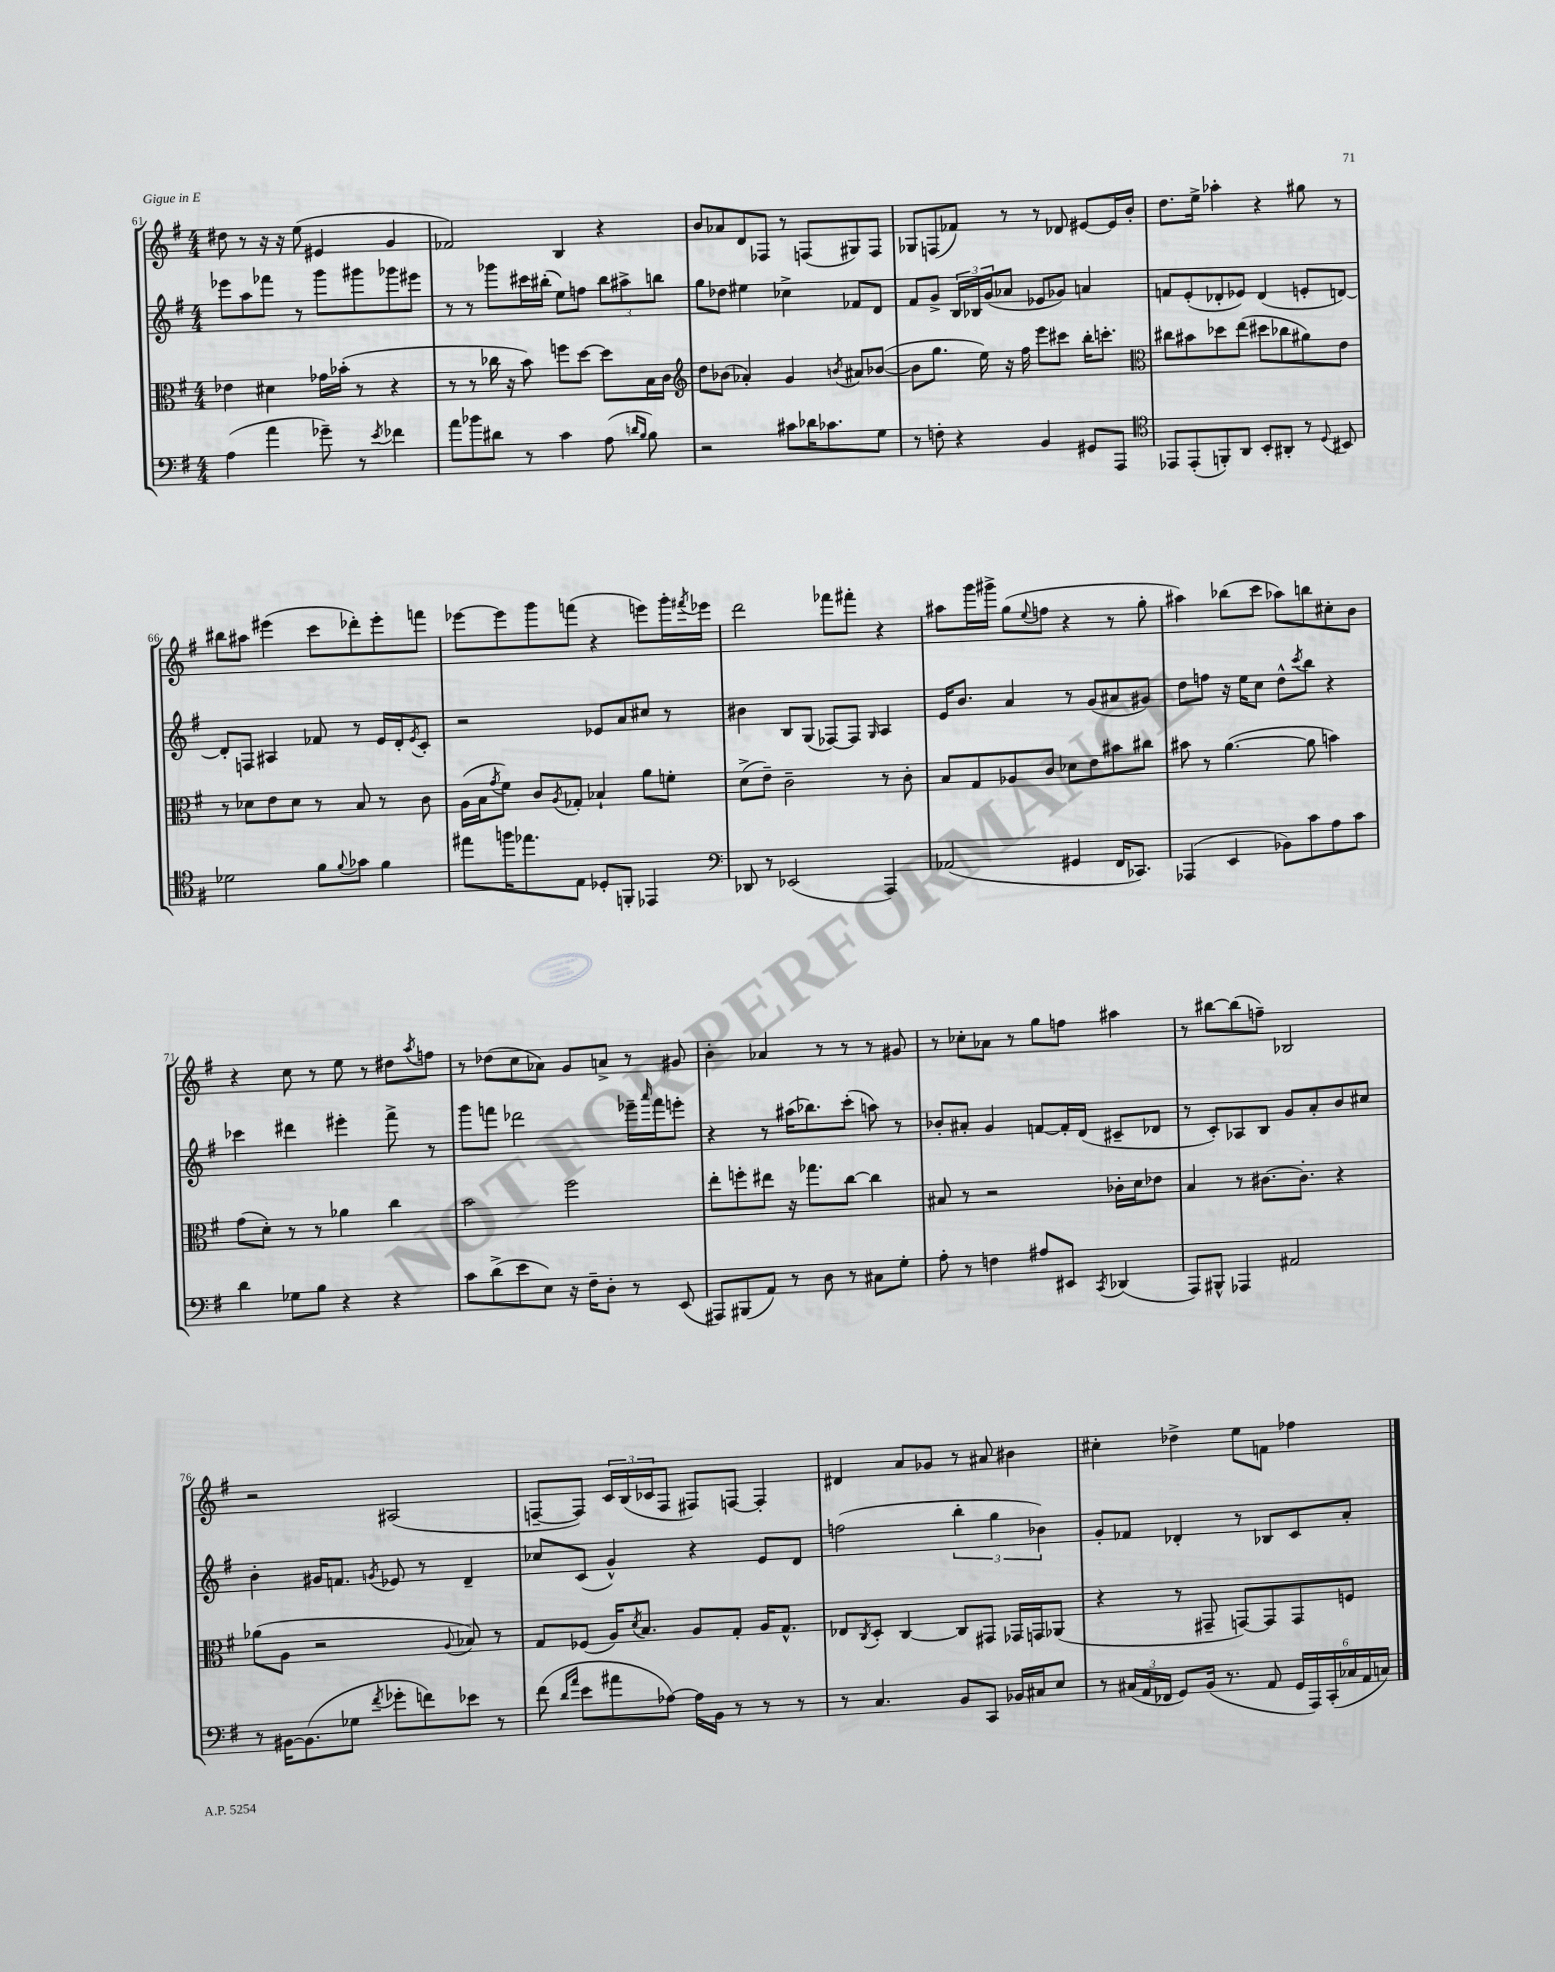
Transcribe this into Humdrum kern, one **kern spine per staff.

**kern	**kern	**kern	**kern
*staff4	*staff3	*staff2	*staff1
*clefF4	*clefC3	*clefG2	*clefG2
*k[f#]	*k[f#]	*k[f#]	*k[f#]
*M4/4	*M4/4	*M4/4	*M4/4
(4A\	4e-\	8eee-\L	8dd#\
.	.	8aa\	8r
4a\	4d#\	8fff-\J	16r
.	.	.	16r
.	.	8r	(8ee\
8g-~\)	16g-\LL	8ggg\L	4e#/
.	(16b-'\JJ	.	.
8r	8r	8ggg#\	.
8qe/	.	.	.
4f-\	4r	8ggg-\	4g/
.	.	8eee#\J	.
=	=	=	=
8a\L	8r	8r	2f-/)
8b-\	8r	8r	.
8d#\J	16cc-\	8ggg-\L	.
.	16r	.	.
8r	8b\)	16ccc#\L	.
.	.	(16bb#'\JJ	.
4c\	8ff\L	8ee\L)	4B/
.	[8dd\J	8ff\J	.
(8A\	8dd\]L	12bb#\L	4r
.	.	12aa#^\	.
16qqd/LL	.	.	.
16qqB/JJ	.	.	.
8B\)	16B\L	.	.
.	.	12bb\J	.
.	16c\JJ	.	.
=	=	=	=
*	*clefG2	*	*
2r	8dd\L	8gg\L	8b/L
.	(8b-\J	8dd-\J	8a-/
.	4a-'/)	4ee#\	8d/
.	.	.	8F-/J
8c#\L	4g/	4cc-^\	8r
16d-\K	.	.	(8F/L
8.c-\	.	.	.
.	8qb/	.	.
.	8a#/L	8f-/L	8G#/)
8G\J	([8b-/J	8d/J	8F/J
=	=	=	=
8r	8b-\]L	8f#/L	8G-/L
8F'\	8.gg\J	8g^/J	(8F/
4r	.	24B/LL	8f-/J)
.	.	24B-/	.
.	16ee\)	.	.
.	.	(24g/J	.
.	16r	8a-/J	8r
.	16ff#\	.	.
4BB/	8eee\L	8e-/L	8r
.	8ccc#\J	8g-/J)	8d-/
8GG#/L	16bb'\LK	4a/	[8e#/L
.	8.ccc'\J	.	.
8AAA/J	.	.	16e#/]L
.	.	.	16b'/JJ
=	=	=	=
*clefC4	*clefC3	*	*
8EE-/L	8cc#\L	8f/L	8.dd\L
(8EE-'/	8b#\	(8e'/	.
.	.	.	16ee^\Jk
8FF'/)	8dd-\	8d-'/	4aa-'\
8AA/J	(8ee\J	8e-/J)	.
8BB'/L	8dd#\L	(4d-/	4r
8AA#'/J	8cc-\	.	.
8r	8a#\)	8e'/L	8gg#\
8qqD/	.	.	.
8BB#/	8e\J	[8d/J)	8r
=	=	=	=
2d-\	8r	8d'/]L	8bb#\L
.	8d-\L	8F/J	8aa#\J
.	8e\	4A#/	(4eee#\
.	8d-\J	.	.
8f#\L	8r	8f-/	8ccc\L
8qqf#/	.	.	.
8g-\J	8B/	8r	8ddd-'\)
4f#\	8r	16e/LL	8eee#'\
.	.	16d'/J	.
.	.	8qe/	.
.	8c\	8c'/J	8fff\J
=	=	=	=
8ee#\L	(16A\LL	2r	[8eee-\L
.	16B\J	.	.
.	8qg/	.	.
16ff\K	8f#\J)	.	8eee-\]
8.ee-\	.	.	.
.	8c/L	.	8ggg\
.	8qA/	.	.
8E\J	8G-'/J	.	(8fff\J
8D-'/L	4B-`/	8e-/L	4r
8FF'/J	.	8a/	.
4EE-/	8a\L	8cc#/J	8eee\L)
.	8f'\J	8r	16ggg'\L
.	.	.	8qfff#/
.	.	.	16eee-\JJ
=	=	=	=
*clefF4	*	*	*
8DD-/	(8d^\L	4b#\	2ddd\
8r	8e~\J)	.	.
(2EE-/	2c~\	8B/L	.
.	.	(8G/J	.
.	.	[8F-/L)	8fff-\L
.	.	8F-/]J	8fff#'\J
.	.	16qqG/	.
4AAA/)	8r	4A/	4r
.	8c'\	.	.
=	=	=	=
(2AA-/	8B/L	16e/LK	8aa#\L
.	.	8.b/J	.
.	8G/	.	16ggg\L
.	.	.	16ggg#^\JJ
.	8A-/	4a/	(8gg\L
.	.	.	8qqee/
.	8c/J	.	8ff\J
4GG#/	8d-\L	8r	4r
.	8e\	(8g/L	.
16FF#/LK	8b#\	8a#/	8r
8.CC-/J)	.	.	.
.	8cc#\J	8g#/J)	8gg'\
=	=	=	=
(4AAA-/	8b#\	8dd\L	4aa#\)
.	8r	8ff\J	.
4EE/	([4.a\	16r	(8bb-\L
.	.	16ee\LK	.
.	.	8cc\J	8ccc\J
8BB-\L)	.	8dd^^\L	8aa-\L)
.	.	8qccc/	.
8c\	8a\]	8bb\J	8bb\
8A\	4b\)	4r	8cc#'\
8c\J	.	.	8b\J
=	=	=	=
4d\	(8g\L	4ccc-\	4r
.	8d'\J)	.	.
8G-\L	8r	4ddd#\	8cc\
8B\J	8r	.	8r
4r	4a-\	4eee#'\	8ee\
.	.	.	8r
4r	4cc\	8fff#^\	8dd#\L
.	.	.	8qaa/
.	.	8r	8ff\J
=	=	=	=
8c\L	2b\	8ggg\L	8r
(8d^\	.	8fff\J	(8dd-\L
8e\	.	2ddd-\	8cc\
8E\J)	.	.	8a-\J)
16r	2ff#\	.	8g/L
16F#~\LK	.	.	.
8D'\J	.	.	8a^/J
8r	.	16eee-~\LL	8r
.	.	16qqaaa/	.
.	.	16fff\J	.
(8EE/	.	8eee'\J	8g#/
=	=	=	=
8AAA#/L)	8ee'\L	4r	4b'\
(8BBB#/	8ff'\	.	.
8AA/J)	8ee#\J	8r	4a-/
8r	16r	(16aa#\LK	.
.	8.gg-\L	8.bb-\)	.
8D\	.	.	8r
8r	[8cc\J	(8ccc'\J	8r
8C#\L	4cc\]	8aa\)	8r
8G'\J	.	8r	8g#/
=	=	=	=
8A'\	8B#/	8b-'/L	8r
8r	8r	8a#'/J	8cc-'\L
4F\	2r	4g/	8a-\J
.	.	.	8r
8A#/L	.	[8f/L	8gg\L
8EE#/J	.	16f'/]L	8ff\J
.	.	(16d/JJ	.
8qCC/	.	.	.
(4DD-/	16c-'\LL	8c#~/L	4aa#\
.	16d\J	.	.
.	8e-\J	8d-/J	.
=	=	=	=
8AAA/L)	4B/	8r	8r
8BBB#^^/J	.	8c'/L)	[8bb#\L
4AAA-/	8r	8A-/	(8bb#\]
.	[8.c#\L	8B/J	8ff~\J)
2AA#/	.	8g/L	2B-/
.	8.c#'\]J	.	.
.	.	8a'/	.
.	4r	8b/	.
.	.	8cc#/J	.
=	=	=	=
8r	(8a-\L	4b'\	2r
[16BB#\LK	8A\J	.	.
(8.BB#\]	.	.	.
.	2r	16g#/LK	.
.	.	8.f/J	.
8G-\J	.	.	.
8qf#/	.	8qg/	.
8g-'\L	.	8e-/	(2A#/
8f\)	.	8r	.
.	8qqA/	.	.
8e-\J	8B-/)	4d~/	.
8r	8r	.	.
=	=	=	=
(8f#\	8G/L	8cc-/L	[8F~/L
16qqd/LL	.	.	.
16qqa/JJ	.	.	.
8e\L	(8F-/J	(8c/J	8F/]J)
8a#\	16A/LK)	4g^^/)	24c/LL
.	.	.	(24B/
.	8qd/	.	.
.	8.B/J	.	.
.	.	.	24c-/J
[8A-\J)	.	.	8F/J
16A-\]LL	8A/L	4r	8F#/L)
16BB\JJ	.	.	.
8r	8G'/J	.	[8F/J
8r	16A/LK	8e/L	4F'/]
.	8.G^^/J	.	.
8r	.	8d/J	.
=	=	=	=
8r	8E-/L	(2ff\	4d#/
.	8qC/	.	.
4.C/	8D'/J	.	.
.	[4C/	.	8a/L
.	.	.	8g-/J
8BB/L	8C/]L	6bb'\	8r
8CC/J	8GG#/J	.	8a#/
.	.	6gg\	.
16BB-/LL	16GG-/LL	.	4b#\
16C#/J	16GG/J	.	.
.	.	6b-\)	.
8E/J	(8AA-/J	.	.
=	=	=	=
8r	4r	8g'/L	4cc#'\
(24C#/LL	.	8f-/J	.
24AA/	.	.	.
24FF-/JJ	.	.	.
8GG/L)	8r	4d-'/	4dd-^\
(16BB/Jk	8GG#~/	.	.
8.r	.	.	.
.	[8GG/L)	8r	8ee\L
8AA/	8GG/]	8B-/L	8f\J
24GG/LL	8GG/	8c/	4ff-\
24AAA/)	.	.	.
(24CC'/	.	.	.
24C-/	8F/J	8a'/J	.
24AA/	.	.	.
24C/JJ)	.	.	.
==	==	==	==
*-	*-	*-	*-
